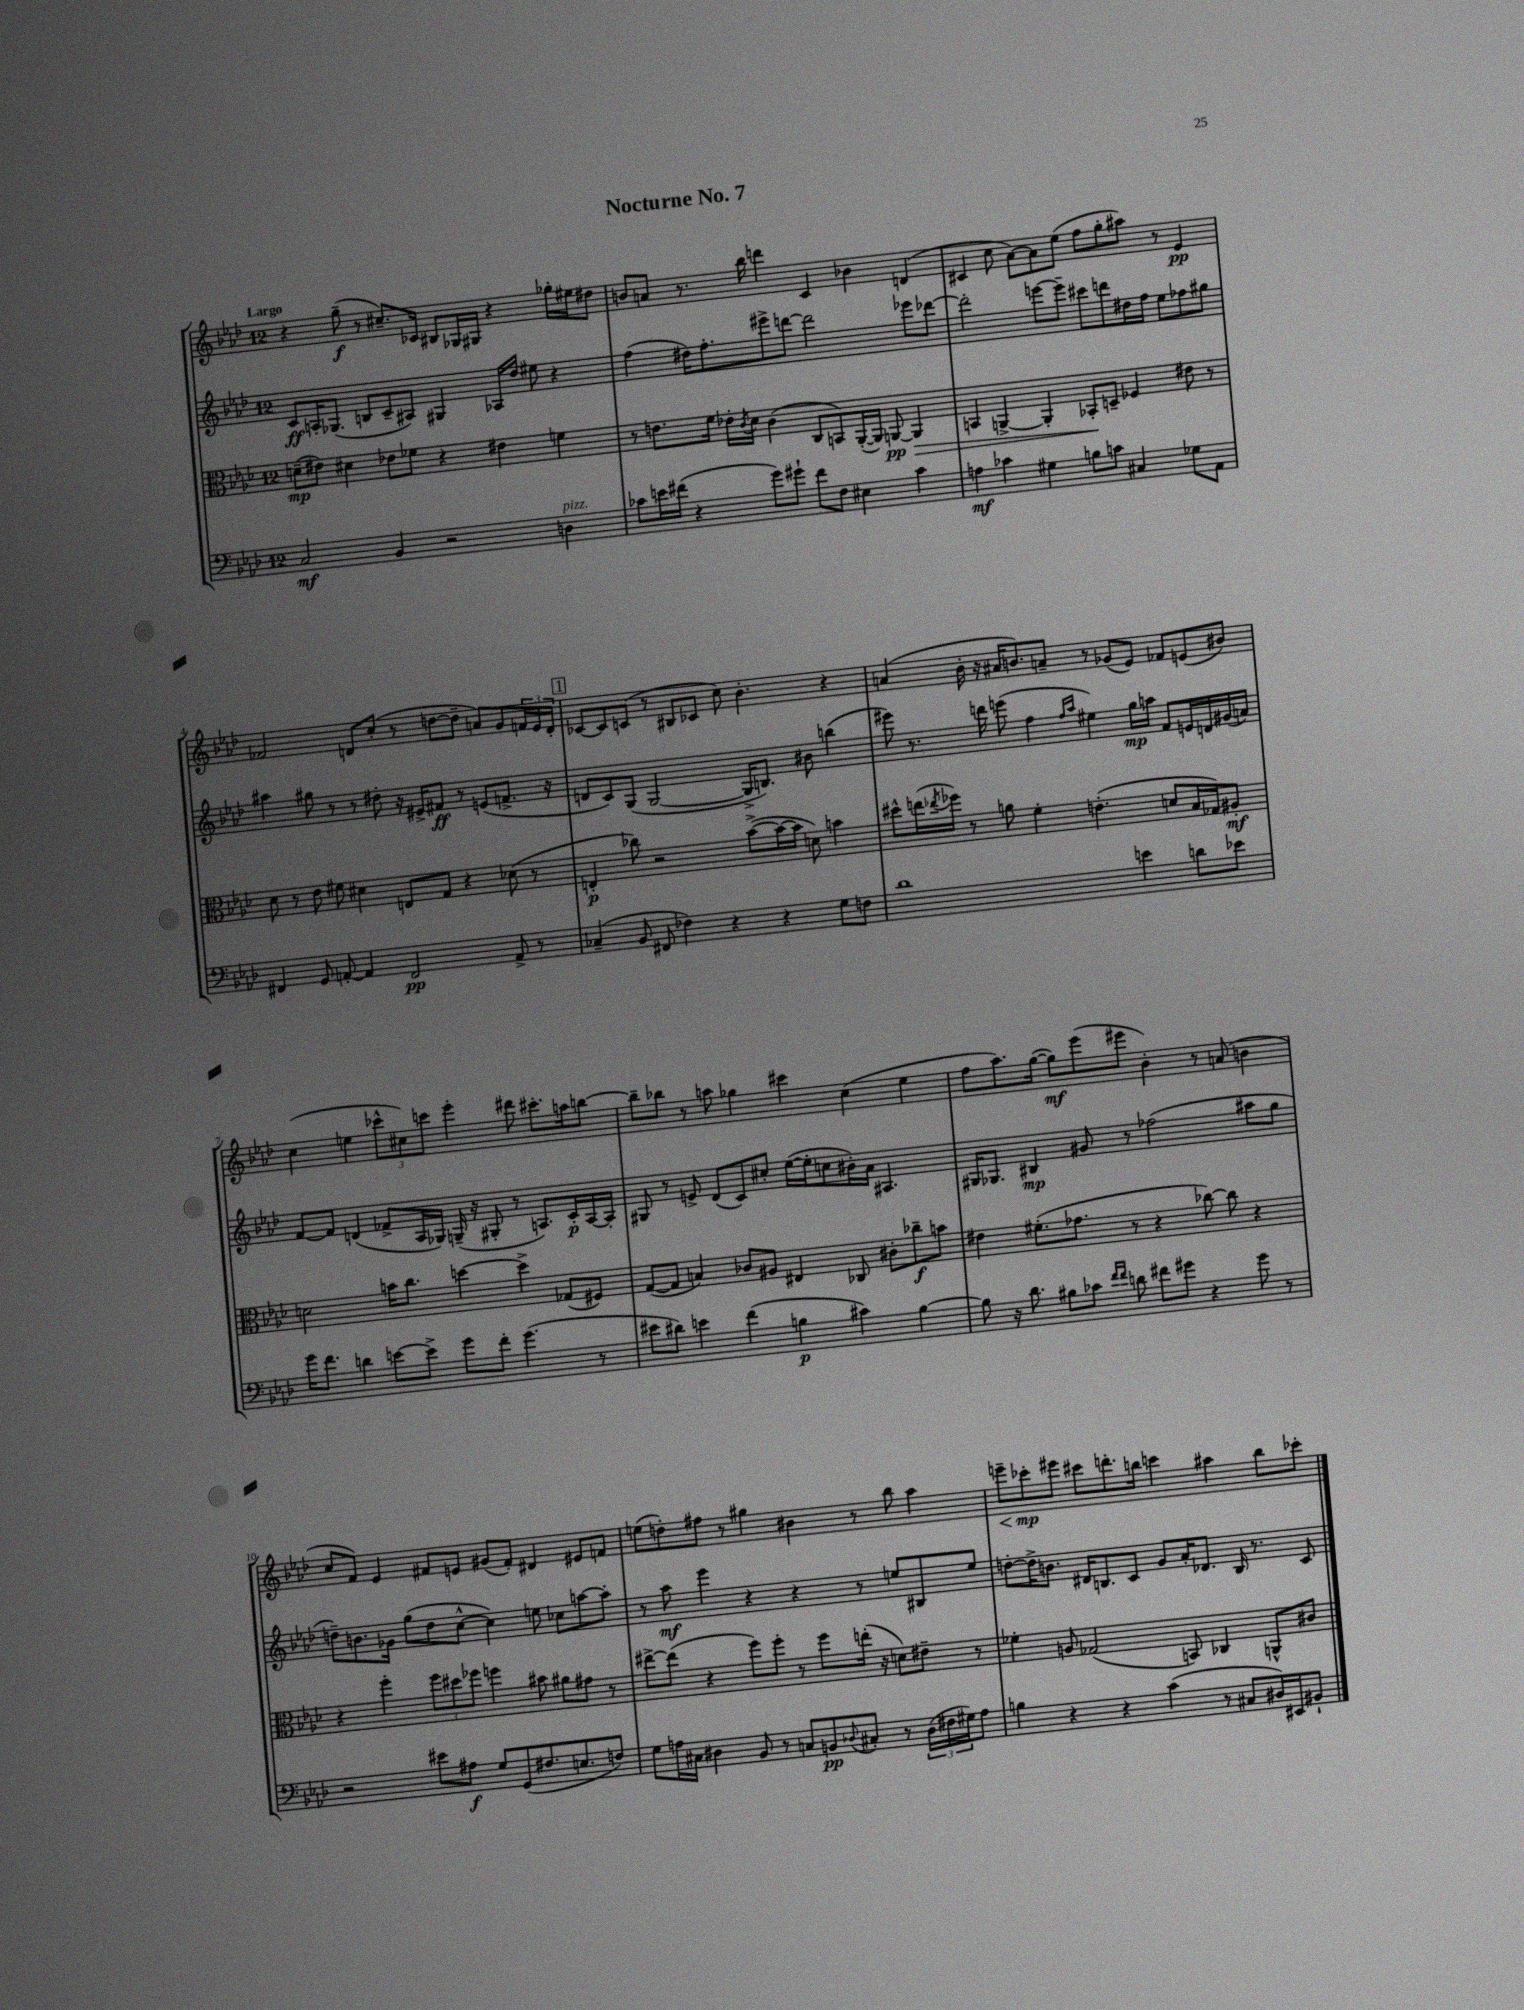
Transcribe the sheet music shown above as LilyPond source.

\header { title = "Nocturne No. 7" }
<<
\new StaffGroup <<
\new Staff = "s0" {
    \clef treble \key aes \major \once \override Staff.TimeSignature.style = #'single-digit \time 12/8 \tempo "Largo"
    r4 g''8--\f( r8 cis''8.--) ces'16 bis8 ges16 gis16 r4 ges''16-. eis''16 dis''8 |
    b'8 a'8 r8. bes''16 d'''4 c'4 bes'4 d'4( |
    cis'4 c''8 aes'8~) aes'8 ees''8( f''8 g''8-. ais''8) r8 ees'4\pp |
    fes'2 d'8 c''8-.( r8 d''8~ d''8-- a'8) g'8 \tuplet 3/2 { f'16 ees'16 d'16-. } |
    \mark \markup { \box "1" } ces'8~ ces'8 c'8( r8 bis8 ces'8 c''8) bes'4.-. r4 |
    a'4( bes'16-. r16 ais'16 b'8.) a'8-- r8 ges'8( ees'8) fes'8 e'8( bis'8) |
    c''4( e''4 \tuplet 3/2 { ces'''8-^ cis''8) c'''8 } ees'''4-. dis'''8 cis'''8.-. a''16 b''8~ |
    b''8-- bes''8 r8 a''8 ges''4 cis'''4 c''4( ees''4 |
    f''8 aes''8.) g''16~( g''8\mf) ees'''8( eis'''8 bes'4-.) r8 a'8( b'4 |
    c''8 f'8) ees'4 fis'8 e'8 gis'8( fis'8-.) dis'4 eis'8 f'8 |
    e''8( d''8-.) fis''8 r8 gis''4 bis'4 r8 bes''8 aes''4 |
    e'''8--\< ces'''8-.\mp\! eis'''8 cis'''8 d'''8.-. b''16 c'''4 ais''4 b''8 ces'''8-. \bar "|." |
}
\new Staff = "s1" {
    \clef treble \key aes \major \once \override Staff.TimeSignature.style = #'single-digit \time 12/8
    c'8\ff a16-. ges8.( b8 c'8-- ais8) gis4 aes16 des''16 eis''8 r4 |
    f''4( dis''16) f''8.-. eis'''8-> d'''8~ d'''2 ees'''8 des'''8~ |
    des'''2-. e'''8~ e'''8-- cis'''8 d'''8 dis''16 f''16 ees''8 fes''8 gis''8 |
    ais''4 gis''8 r8 r8 dis''8-. r16 eis'16-> fis'8\ff r8 e'8( f'8.-> r16 |
    \mark \markup { \box "1" } d'8 c'8) g8( g2~ g16-> b8.) bis'8 b''4( |
    eis'''8) r8. d'''16 e'''8( f''4 \grace { f''16 aes''16 } eis''4) g''16\mp a''16 f'8 e'16 d'16 gis'16( a'16) |
    f'8~ f'8 d'4( fes'8-> aes16 ges16) g16--( r16 gis8-. r8 a8.) c'16-.\p a16~ a16-. |
    gis8 r8 e'8-> des'8( c'8) cis''8-. ees''16~( ees''16-. c''8 bis'16-.) aes'16 ais4. |
    gis16 ges8. bis4\mp gis'8 r8 fes''2( ais''8 g''8 |
    d''8--) b'8. ges'16 g''8( d''8 c''8~-^ c''4) e''8 ces''8 a''8~ a''8-. |
    r8 aes''8\mf ees'''4 r4 r4 r8 e''8 bis8 e''8 |
    d''8~-. d''16-> b'8. dis'16 b8. c'8 g'8 aes'16-. des'8. b16 r8. c'8 \bar "|." |
}
\new Staff = "s2" {
    \clef alto \key aes \major \once \override Staff.TimeSignature.style = #'single-digit \time 12/8
    d'8--\mp( eis'8) dis'4 ees'8 fes'8 r4 eis'4 f'4 |
    r8 e'8. f'16 ees'16-. \acciaccatura { c'8 } des'16 c'4( c8 b,8) aes,16~-.( aes,16) a,8~\pp a,4\> |
    b,4 a,4~-> a,4-. bes,8-.\! d8-- fes4 eis'8 r8 |
    des'8 r8 ees'8 fis'8 dis'4 e8 g8 r4 des'8( r8 |
    \mark \markup { \box "1" } e4-.\p ces''8) r2 bes'8~->( bes'16~ bes'16 d'8) b'4 |
    dis''8-^ e''16( \acciaccatura { ees''8 } fes''16) r8 a'8 f'4-. e'4.-.( d'8 bes16 ges16) ais8-.\mf |
    d'2 b'16 c''8. d''4~ d''4-> ges8( fis8) |
    g8~( g8 b4) ces'8 ais8 eis4 ces8 cis'8-. ces''8--\f b'8 |
    eis'4 fis'8.-.( ges'8. r8 r4 ces''8~) ces''8 r4 |
    r4 f''4-. \tuplet 3/2 { f''8 dis''8 fes''8 } f''4 bis'8 ais'8 gis'8 r8 |
    eis''8~-> eis''8( r4 f''8) f''8-. r8 f''8 e''16-.( r16 d'8) eis'8-- r8 |
    fes'4-. a8 ges2( b,8) ces4 a,8-^ cis'8 \bar "|." |
}
\new Staff = "s3" {
    \clef bass \key aes \major \once \override Staff.TimeSignature.style = #'single-digit \time 12/8
    c2\mf bes,4 r2 d4^\markup { \italic "pizz." } |
    ces'8 e'16 fis'16( r4 g'8) gis'8-! fis'8 f8 eis4 ces'4 |
    a4\mf ces'4 gis4 b8 c'8 cis4 ges8 aes,8 |
    fis,4 g,8 a,8~-. a,4 fis,2\pp a,8-> r8 |
    \mark \markup { \box "1" } ces4--( bes,8 fis,8 fes4) r4 r4 g8 f8 |
    des'1 e'4 d'8 ees'8 |
    g'16 f'8. d'4 e'8~ e'8-> g'8 f'8-. g'4.( r8 |
    eis'8 dis'8) e'4 f'4( b4\p cis'4) b4~ |
    b8 r16 des'8. bis8 ces'8 \grace { f'16 f'16 } d'8 fis'8 gis'8 r4 gis'8 r8 |
    r2 eis'8 ais8\f g8 g,8( fis8. e8. f8) |
    g8 a16 cis16 dis4 bes,8 r8 c8 b,8\pp \appoggiatura { des8 } cis8-. r8 \tuplet 3/2 { des16( fis16 gis16) } a8 |
    b4 r4 r4 c'4( r8 cis8 dis16) eis,16 bis,8-! \bar "|." |
}
>>
>>
